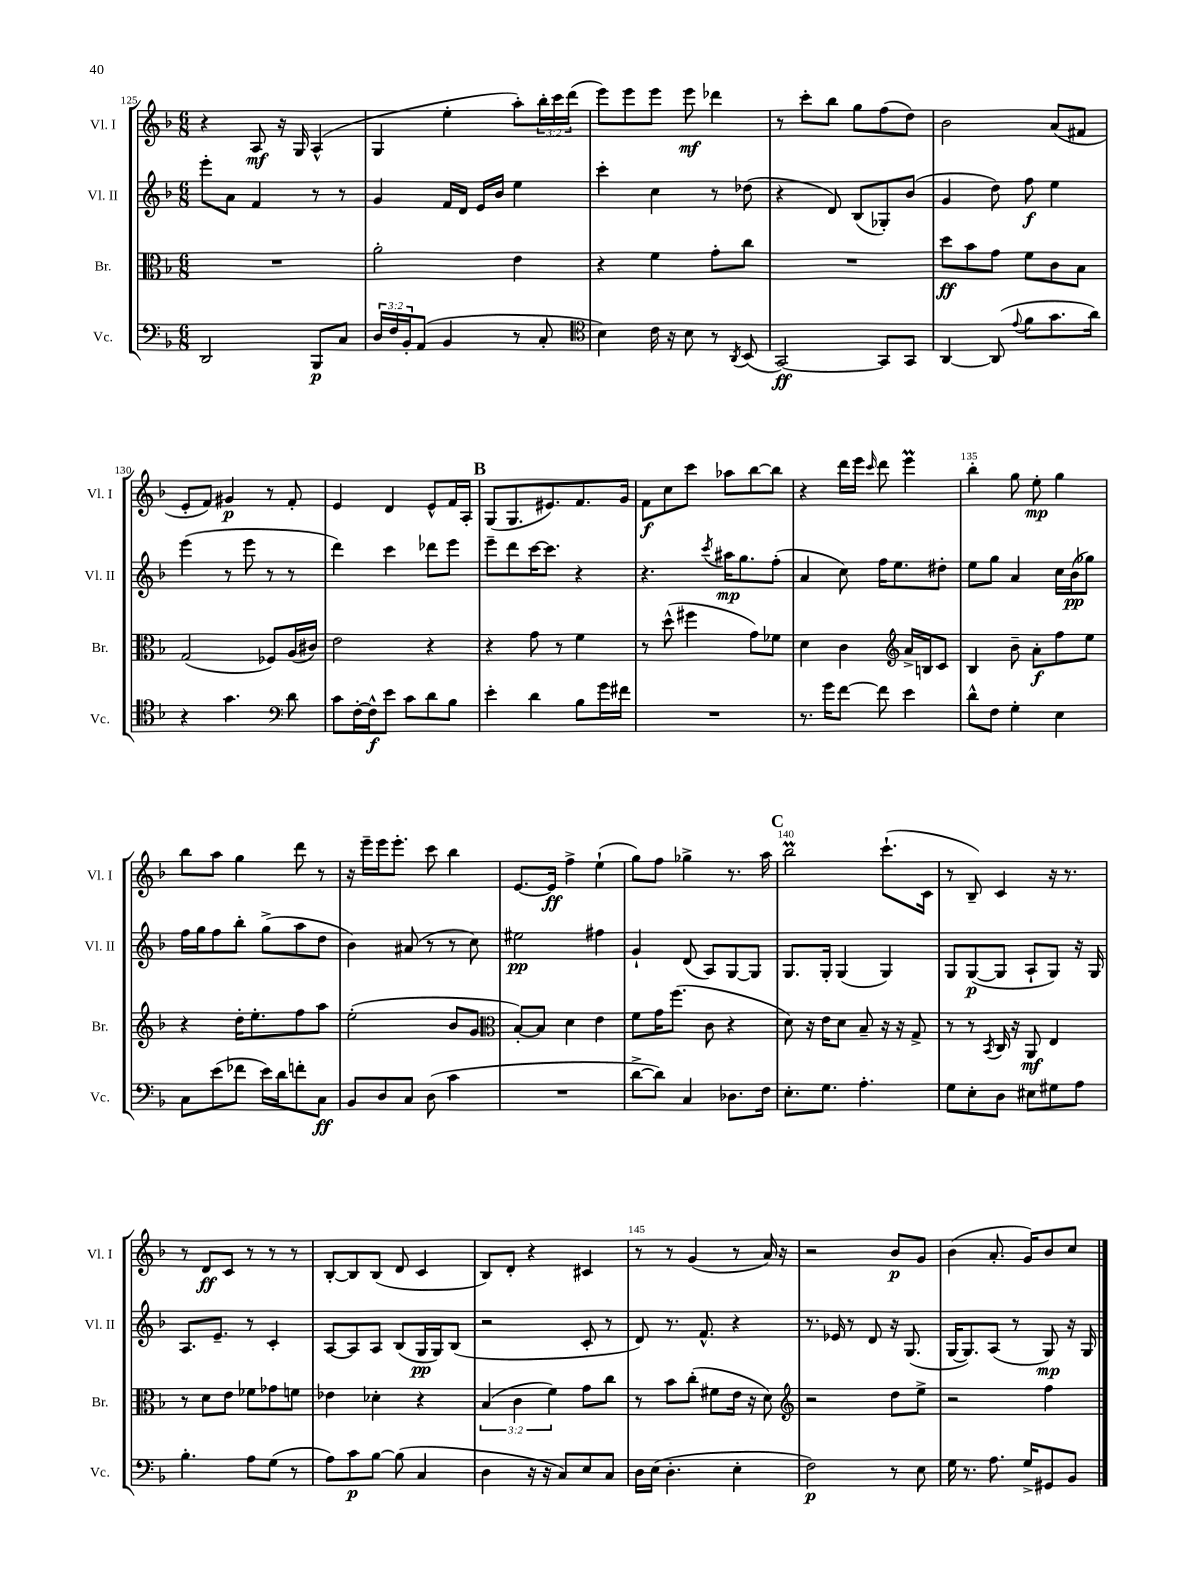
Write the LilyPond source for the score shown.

<<
\new StaffGroup <<
\new Staff = "s0" \with { instrumentName = "Vl. I" shortInstrumentName = "Vl. I" } {
    \clef treble \key f \major \numericTimeSignature \time 6/8 \override Staff.TupletNumber.text = #tuplet-number::calc-fraction-text
    r4 a8\mf r16 g16 a4-^( |
    g4 e''4-. a''8-.) \tuplet 3/2 { bes''16-. c'''16 d'''16( } |
    e'''8) e'''8 e'''8 e'''8\mf des'''4 |
    r8 c'''8-. bes''8 g''8 f''8( d''8) |
    bes'2 a'8( fis'8 |
    e'8-. f'8) gis'4\p r8 f'8-. |
    e'4 d'4 e'8-^ f'16 a16-. |
    \mark \markup { \bold "B" } g8( g8. eis'8.) f'8. g'16 |
    f'8\f c''8 c'''8 aes''8 bes''8~ bes''8 |
    r4 d'''16 e'''16 \grace { c'''16 } d'''8 e'''4\prall |
    bes''4-. g''8 e''8-.\mp g''4 |
    bes''8 a''8 g''4 d'''8 r8 |
    r16 e'''16-- e'''16 e'''8.-. c'''8 bes''4 |
    e'8.~ e'16\ff f''4-> e''4-!( |
    g''8) f''8 ges''4-> r8. a''16 |
    \mark \markup { \bold "C" } bes''2\prall c'''8.-!( c'16 |
    r8 bes8--) c'4 r16 r8. |
    r8 d'8\ff c'8 r8 r8 r8 |
    bes8~-. bes8 bes8( d'8 c'4 |
    bes8) d'8-. r4 cis'4 |
    r8 r8 g'4( r8 a'16) r16 |
    r2 bes'8\p g'8 |
    bes'4( a'8.-. g'16) bes'8 c''8 \bar "|." |
}
\new Staff = "s1" \with { instrumentName = "Vl. II" shortInstrumentName = "Vl. II" } {
    \clef treble \key f \major \numericTimeSignature \time 6/8
    e'''8-. a'8 f'4 r8 r8 |
    g'4 f'16 d'16 e'16 bes'16 e''4 |
    c'''4-. c''4 r8 des''8( |
    r4 d'8) bes8( ges8-.) bes'8( |
    g'4 d''8) f''8\f e''4 |
    e'''4( r8 e'''8 r8 r8 |
    d'''4) c'''4 des'''8 e'''8 |
    \mark \markup { \bold "B" } e'''8-- d'''8 c'''16~ c'''8. r4 |
    r4. \acciaccatura { c'''8 } ais''16\mp g''8. f''8-.( |
    a'4 c''8) f''16 e''8. dis''8-. |
    e''8 g''8 a'4 c''16 bes'16\pp( ges''8) |
    f''16 g''16 f''8 bes''8-. g''8->( a''8 d''8 |
    bes'4) ais'8( r8 r8 c''8) |
    eis''2\pp fis''4 |
    g'4-! d'8( a8) g8~ g8 |
    \mark \markup { \bold "C" } g8. g16-. g4( g4) |
    g8 g8~\p( g8 a8-! g8) r16 g16 |
    a8. e'8.-- r8 c'4-. |
    a8~ a8 a8 bes8( g16\pp g16) bes8( |
    r2 c'8-. r8 |
    d'8) r8. f'8.-^ r4 |
    r8. ees'16 r8 d'8 r16 g8.( |
    g16~ g8.) a8( r8 g8\mp) r16 g16 \bar "|." |
}
\new Staff = "s2" \with { instrumentName = "Br." shortInstrumentName = "Br." } {
    \clef alto \key f \major \numericTimeSignature \time 6/8 \override Staff.TupletNumber.text = #tuplet-number::calc-fraction-text
    R2. |
    a'2-. e'4 |
    r4 f'4 g'8-. c''8 |
    R2. |
    d''8\ff bes'8 g'8 f'8 c'8 bes8 |
    g2( fes8) a16( cis'16) |
    e'2 r4 |
    \mark \markup { \bold "B" } r4 g'8 r8 f'4 |
    r8 d''8-^( fis''4 g'8) fes'8 |
    d'4 c'4 \clef treble a'16-> b16 c'8 |
    bes4 bes'8-- a'8-.\f f''8 e''8 |
    r4 d''16-. e''8.-. f''8 a''8 |
    e''2-.( bes'8 g'8 |
    \clef alto bes8~-.) bes8 d'4 e'4 |
    f'8 g'16 f''8.( c'8 r4 |
    \mark \markup { \bold "C" } d'8) r16 e'16 d'8 bes8-- r16 r16 g8-> |
    r8 r8 \acciaccatura { bes,8 } c16 r16 a,8\mf e4 |
    r8 d'8 e'8 fes'8 ges'8 f'8 |
    ees'4 des'4-. r4 |
    \tuplet 3/2 { bes4( c'4 f'4) } g'8 c''8 |
    r8 bes'8 c''8-.( fis'8 e'16 r16 d'8) |
    \clef treble r2 d''8 e''8-> |
    r2 f''4 \bar "|." |
}
\new Staff = "s3" \with { instrumentName = "Vc." shortInstrumentName = "Vc." } {
    \clef bass \key f \major \numericTimeSignature \time 6/8 \override Staff.TupletNumber.text = #tuplet-number::calc-fraction-text
    d,2 bes,,8\p c8 |
    \tuplet 3/2 { d16 f16 bes,16-. } a,8( bes,4 r8 c8-. |
    \clef tenor bes4) c'16 r16 bes8 r8 \acciaccatura { a,8 } bes,8( |
    g,2~\ff) g,8 g,8 |
    a,4~ a,8( \appoggiatura { e'8 } f'8 g'8. a'16) |
    r4 g'4. \clef bass d'8 |
    c'8 f16~-. f16-^\f e'8 c'8 d'8 bes8 |
    \mark \markup { \bold "B" } e'4-. d'4 bes8 g'16 fis'16 |
    R2. |
    r8. g'16 f'8~ f'8 e'4 |
    d'8-^ f8 g4-. e4 |
    c8 e'8( fes'8 e'16) d'16 f'8-. c8\ff |
    bes,8 d8 c8 d8( c'4 |
    R2. |
    d'8~-> d'8) c4 des8. f16 |
    \mark \markup { \bold "C" } e8.-. g8. a4.-. |
    g8 e8-. d8 eis8 gis8 a8 |
    bes4.-. a8 g8( r8 |
    a8) c'8\p bes8~ bes8( c4 |
    d4 r16 r16 c8) e8 c8 |
    d16 e16( d4.-. e4-. |
    f2\p) r8 e8 |
    g16 r8. a8. g16-> gis,8 bes,8 \bar "|." |
}
>>
>>
\layout { \context { \Score currentBarNumber = #125 \override BarNumber.break-visibility = ##(#f #t #t) barNumberVisibility = #(every-nth-bar-number-visible 5) } }
